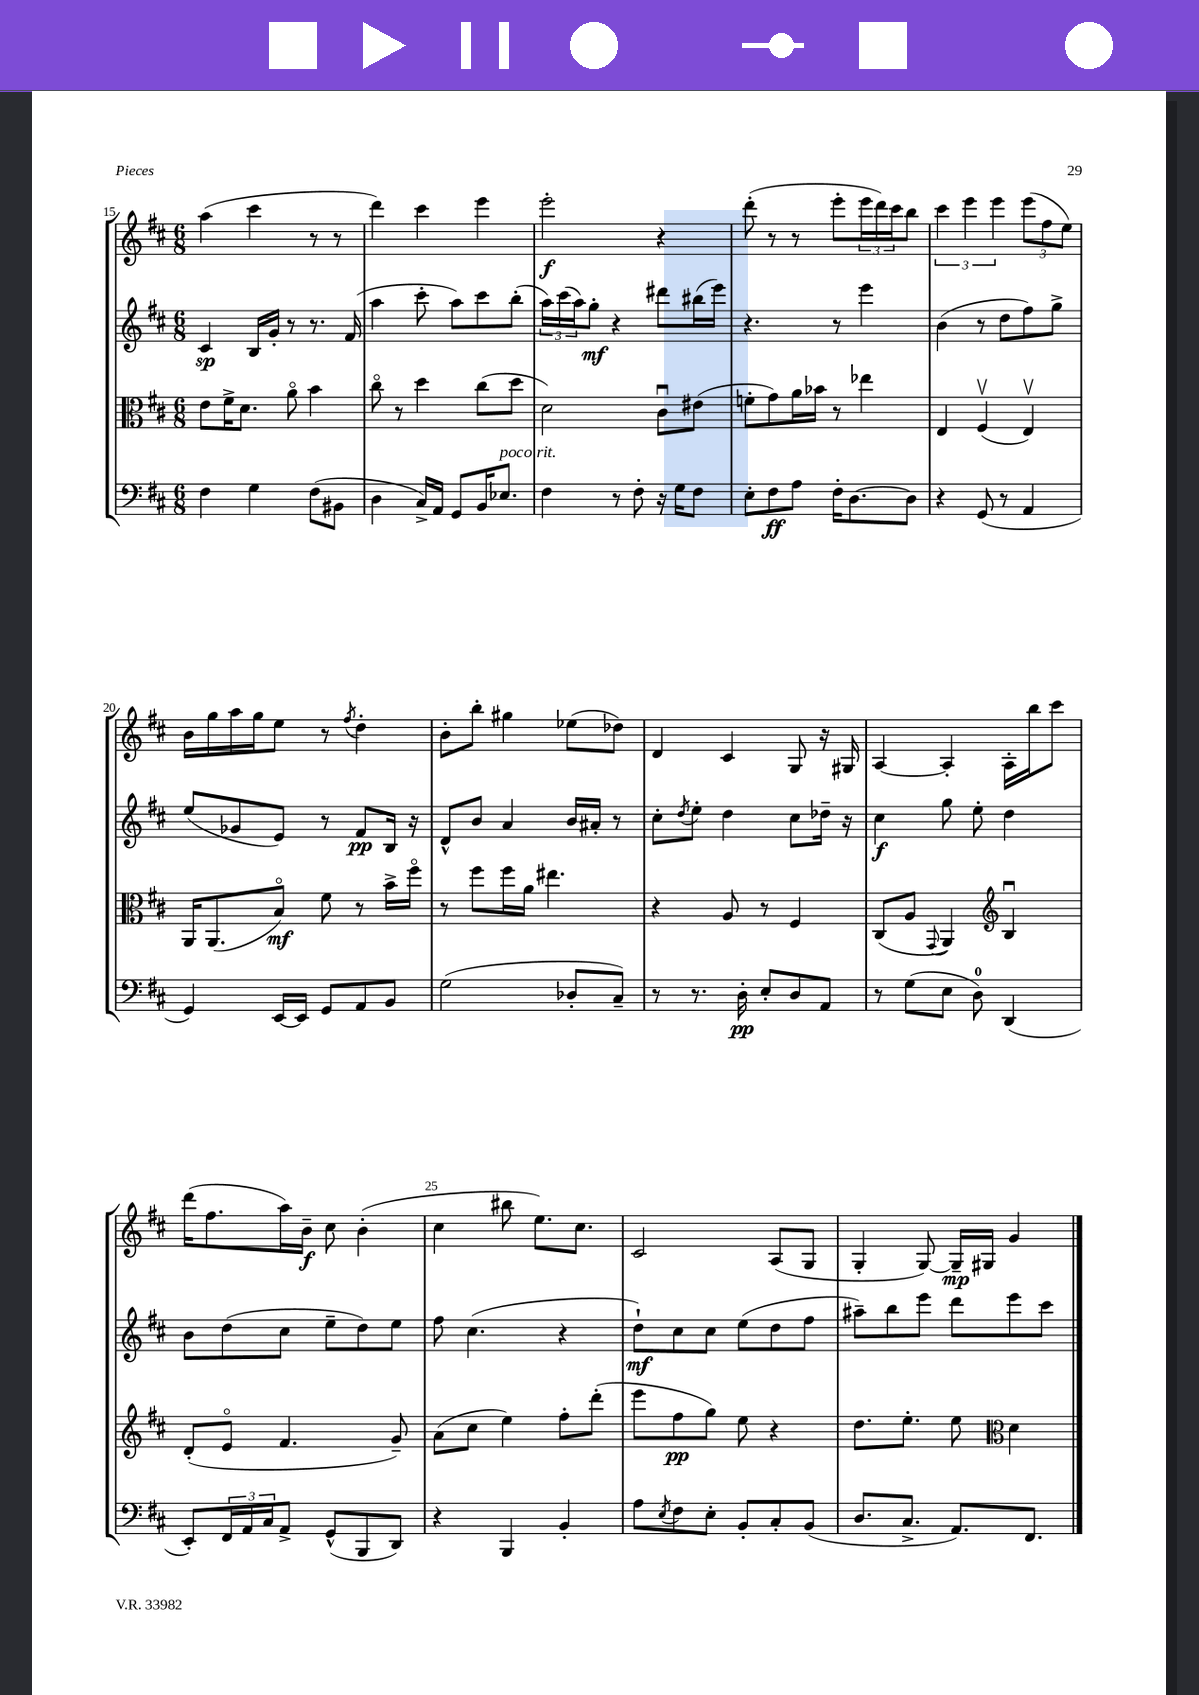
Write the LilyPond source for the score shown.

<<
\new StaffGroup <<
\new Staff = "s0" {
    \clef treble \key d \major \numericTimeSignature \time 6/8
    a''4( cis'''4 r8 r8 |
    d'''4) cis'''4 e'''4 |
    e'''2-.\f r4 |
    d'''8-.( r8 r8 e'''8-. \tuplet 3/2 { e'''16 d'''16) cis'''16 } b''8 |
    \tuplet 3/2 { cis'''4 e'''4 e'''4 } \tuplet 3/2 { e'''8( fis''8 e''8) } |
    b'16 g''16 a''16 g''16 e''8 r8 \acciaccatura { fis''8 } d''4-. |
    b'8-. b''8-. gis''4 ees''8( des''8) |
    d'4 cis'4 g8 r16 gis16 |
    a4~ a4-. a16-. b''16 cis'''8 |
    d'''16( fis''8. a''16) b'16--\f cis''8 b'4-.( |
    cis''4 bis''8 e''8.) cis''8. |
    cis'2 a8( g8 |
    g4-. g8~) g16--\mp gis16 g'4 \bar "|." |
}
\new Staff = "s1" {
    \clef treble \key d \major \numericTimeSignature \time 6/8
    cis'4\sp b16 g'16-. r8 r8. fis'16( |
    a''4 cis'''8-. a''8) cis'''8 b''8-.( |
    \tuplet 3/2 { a''16) cis'''16( a''16) } g''8-.\mf r4 dis'''8 bis''16( e'''16) |
    r4. r8 e'''4 |
    b'4( r8 d''8 fis''8) g''8-> |
    e''8( ges'8 e'8) r8 fis'8\pp b16 r16 |
    d'8-^ b'8 a'4 b'16 ais'16-. r8 |
    cis''8-. \acciaccatura { d''8 } e''8-. d''4 cis''8 des''16-- r16 |
    cis''4\f g''8 e''8-. d''4 |
    b'8 d''8( cis''8 e''8-- d''8) e''8 |
    fis''8 cis''4.( r4 |
    d''8-!\mf) cis''8 cis''8 e''8( d''8 fis''8 |
    ais''8--) b''8 e'''8 d'''8 e'''8 cis'''8 \bar "|." |
}
\new Staff = "s2" {
    \clef alto \key d \major \numericTimeSignature \time 6/8
    e'8 fis'16-> d'8. a'8\flageolet b'4 |
    cis''8\flageolet r8 d''4 cis''8( d''8 |
    d'2) cis'8\downbow eis'8( |
    f'8-. g'8) a'16 bes'16 r8 ees''4 |
    e4 fis4\upbow( e4\upbow) |
    a,16 a,8.( b8\flageolet\mf) fis'8 r8 b'16-> fis''16\flageolet |
    r8 fis''8 fis''16 a'16 eis''4. |
    r4 a8 r8 fis4 |
    cis8( a8 \appoggiatura { g,8 } a,4) \clef treble b4\downbow |
    d'8-.( e'8\flageolet fis'4. g'8--) |
    a'8( cis''8 e''4) fis''8-. d'''8-.( |
    e'''8 fis''8\pp g''8) e''8 r4 |
    d''8. e''8.-. e''8 \clef alto d'4 \bar "|." |
}
\new Staff = "s3" {
    \clef bass \key d \major \numericTimeSignature \time 6/8
    fis4 g4 fis8( bis,8 |
    d4 cis16->) a,16 g,8 b,16 ees8.^\markup { \italic "poco rit." } |
    fis4 r8 fis8-. r16 g16 fis8 |
    e8-. fis8\ff a8 fis16-. d8.~ d8 |
    r4 g,8( r8 a,4 |
    g,4) e,16~ e,16 g,8 a,8 b,8 |
    g2( des8-. cis8--) |
    r8 r8. d16-.\pp e8-. d8 a,8 |
    r8 g8( e8 d8-0) d,4( |
    e,8-.) \tuplet 3/2 { fis,16 a,16 cis16 } a,8-> g,8-^( b,,8 d,8) |
    r4 b,,4 b,4-. |
    a8 \acciaccatura { e8 } fis8 e8-. b,8-. cis8-. b,8( |
    d8. cis8.-> a,8.) fis,8. \bar "|." |
}
>>
>>
\layout { \context { \Score currentBarNumber = #15 \override BarNumber.break-visibility = ##(#f #t #t) barNumberVisibility = #(every-nth-bar-number-visible 5) } }
